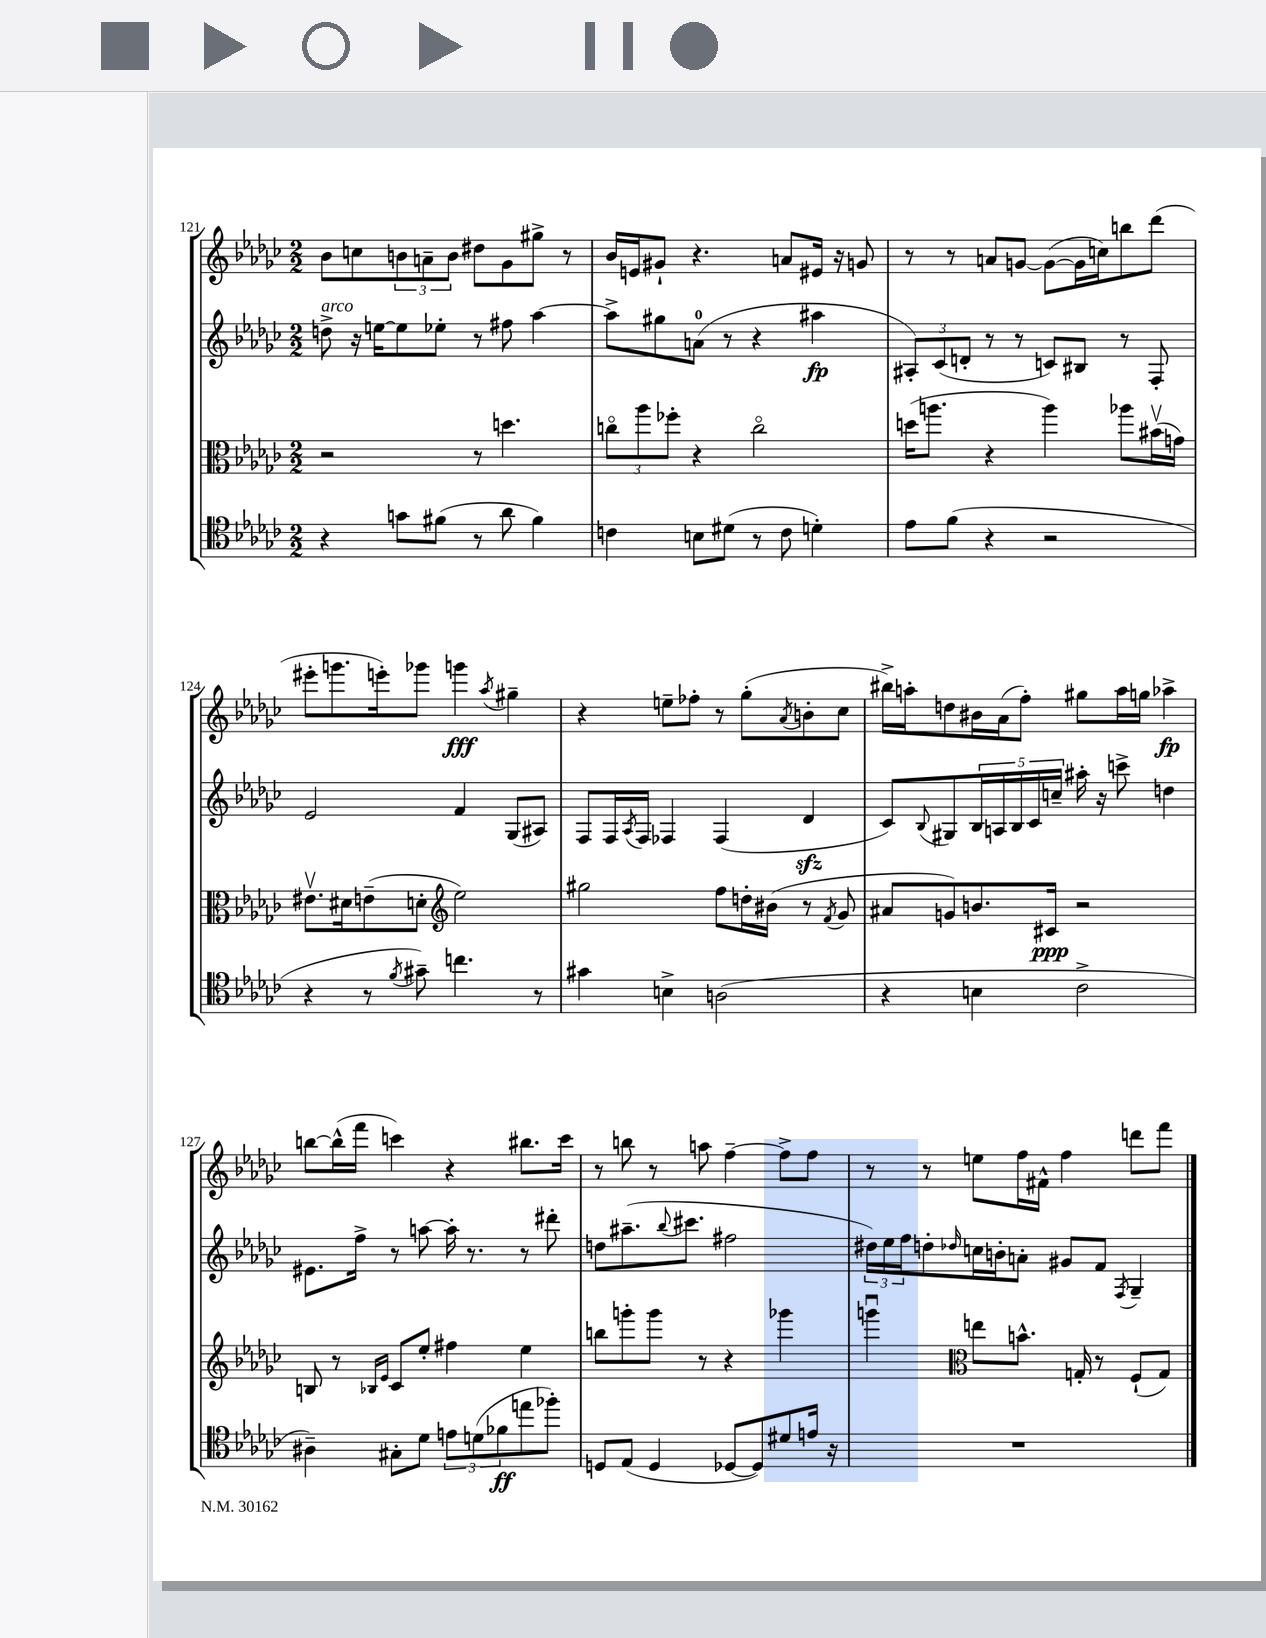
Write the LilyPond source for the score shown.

<<
\new StaffGroup <<
\new Staff = "s0" {
    \clef treble \key ges \major \numericTimeSignature \time 2/2
    bes'8 c''8 \tuplet 3/2 { b'8 a'8-- b'8 } dis''8 ges'8 gis''8-> r8 |
    bes'16 e'16 gis'8-! r4. a'8 eis'16 r16 g'8 |
    r8 r8 a'8 g'8~ g'8~( g'16 c''16) b''8 des'''8( |
    eis'''8-. g'''8. e'''16-.) ges'''8 g'''4\fff \acciaccatura { aes''8 } gis''4-- |
    r4 e''8-- fes''8-. r8 ges''8-.( \acciaccatura { aes'8 } b'8-. ces''8 |
    bis''16->) a''16-. d''8 bis'16 aes'16( f''8-.) gis''8 a''16 g''16 aes''4->\fp |
    b''8~ b''16-^( f'''16 c'''4) r4 bis''8. c'''16 |
    r8 b''8 r8 a''8 f''4~-- f''8-> f''8 |
    r8 r8 e''8 f''16 fis'16-^ f''4 d'''8 f'''8 \bar "|." |
}
\new Staff = "s1" {
    \clef treble \key ges \major \numericTimeSignature \time 2/2
    d''8->^\markup { \italic "arco" } r16 e''16~ e''8 ees''8-. r8 fis''8 aes''4~ |
    aes''8-> gis''8 a'8-0( r8 r4 ais''4\fp |
    \tuplet 3/2 { ais8-.) ces'8( d'8-. } r8 r8 c'8) bis8 r8 f8-. |
    ees'2 f'4 ges8( ais8) |
    f8 f16 \acciaccatura { aes8 } f16 fes4 fes4( des'4\sfz |
    ces'8) \appoggiatura { bes8 } gis8 \tuplet 5/4 { bes16 a16 bes16 ces'16 c''16-- } ais''16-. r16 c'''8-> d''4 |
    eis'8. f''16-> r8 a''8~ a''16-. r8. r8 dis'''8-. |
    d''8 ais''8.--( \appoggiatura { bes''8 } cis'''8. fis''2 |
    \tuplet 3/2 { dis''16) ees''16 f''16 } d''8-. \grace { des''16 } c''16 b'16-. a'8-. gis'8 f'8 \acciaccatura { f8 } ges4-- \bar "|." |
}
\new Staff = "s2" {
    \clef alto \key ges \major \numericTimeSignature \time 2/2
    r2 r8 d''4. |
    \tuplet 3/2 { c''8\flageolet aes''8 fes''8-. } r4 c''2\flageolet |
    d''16( a''8. r4 a''4) aes''8 bis'16\upbow( g'16) |
    eis'8.\upbow dis'16 e'8--( d'8-. \clef treble ees''2) |
    gis''2 f''8 d''16-. bis'16( r8 \acciaccatura { f'8 } ges'8 |
    ais'8 g'8) b'8. cis'16\ppp r2 |
    b8 r8 \grace { bes16 ees'16 } ces'8 ees''8-. fis''4 ees''4 |
    b''8 g'''8-. g'''8 r8 r4 ges'''4 |
    g'''4\downbow \clef alto e''8 b'8.-^ g16-. r8 f8-!( g8) \bar "|." |
}
\new Staff = "s3" {
    \clef tenor \key ges \major \numericTimeSignature \time 2/2
    r4 g'8 fis'8( r8 aes'8 fis'4) |
    c'4 b8 dis'8( r8 c'8 d'4-.) |
    ees'8 f'8( r4 r2 |
    r4 r8 \acciaccatura { f'8 } gis'8--) c''4. r8 |
    gis'4 b4-> a2( |
    r4 b4 ces'2-> |
    ais4--) gis8-. des'8 \tuplet 3/2 { e'8 d'8( fes'8\ff } e''8 fes''8-.) |
    d8 ees8( d4 des8~ des8) dis'8 e'16 r16 |
    R1 \bar "|." |
}
>>
>>
\layout { \context { \Score currentBarNumber = #121 } }
